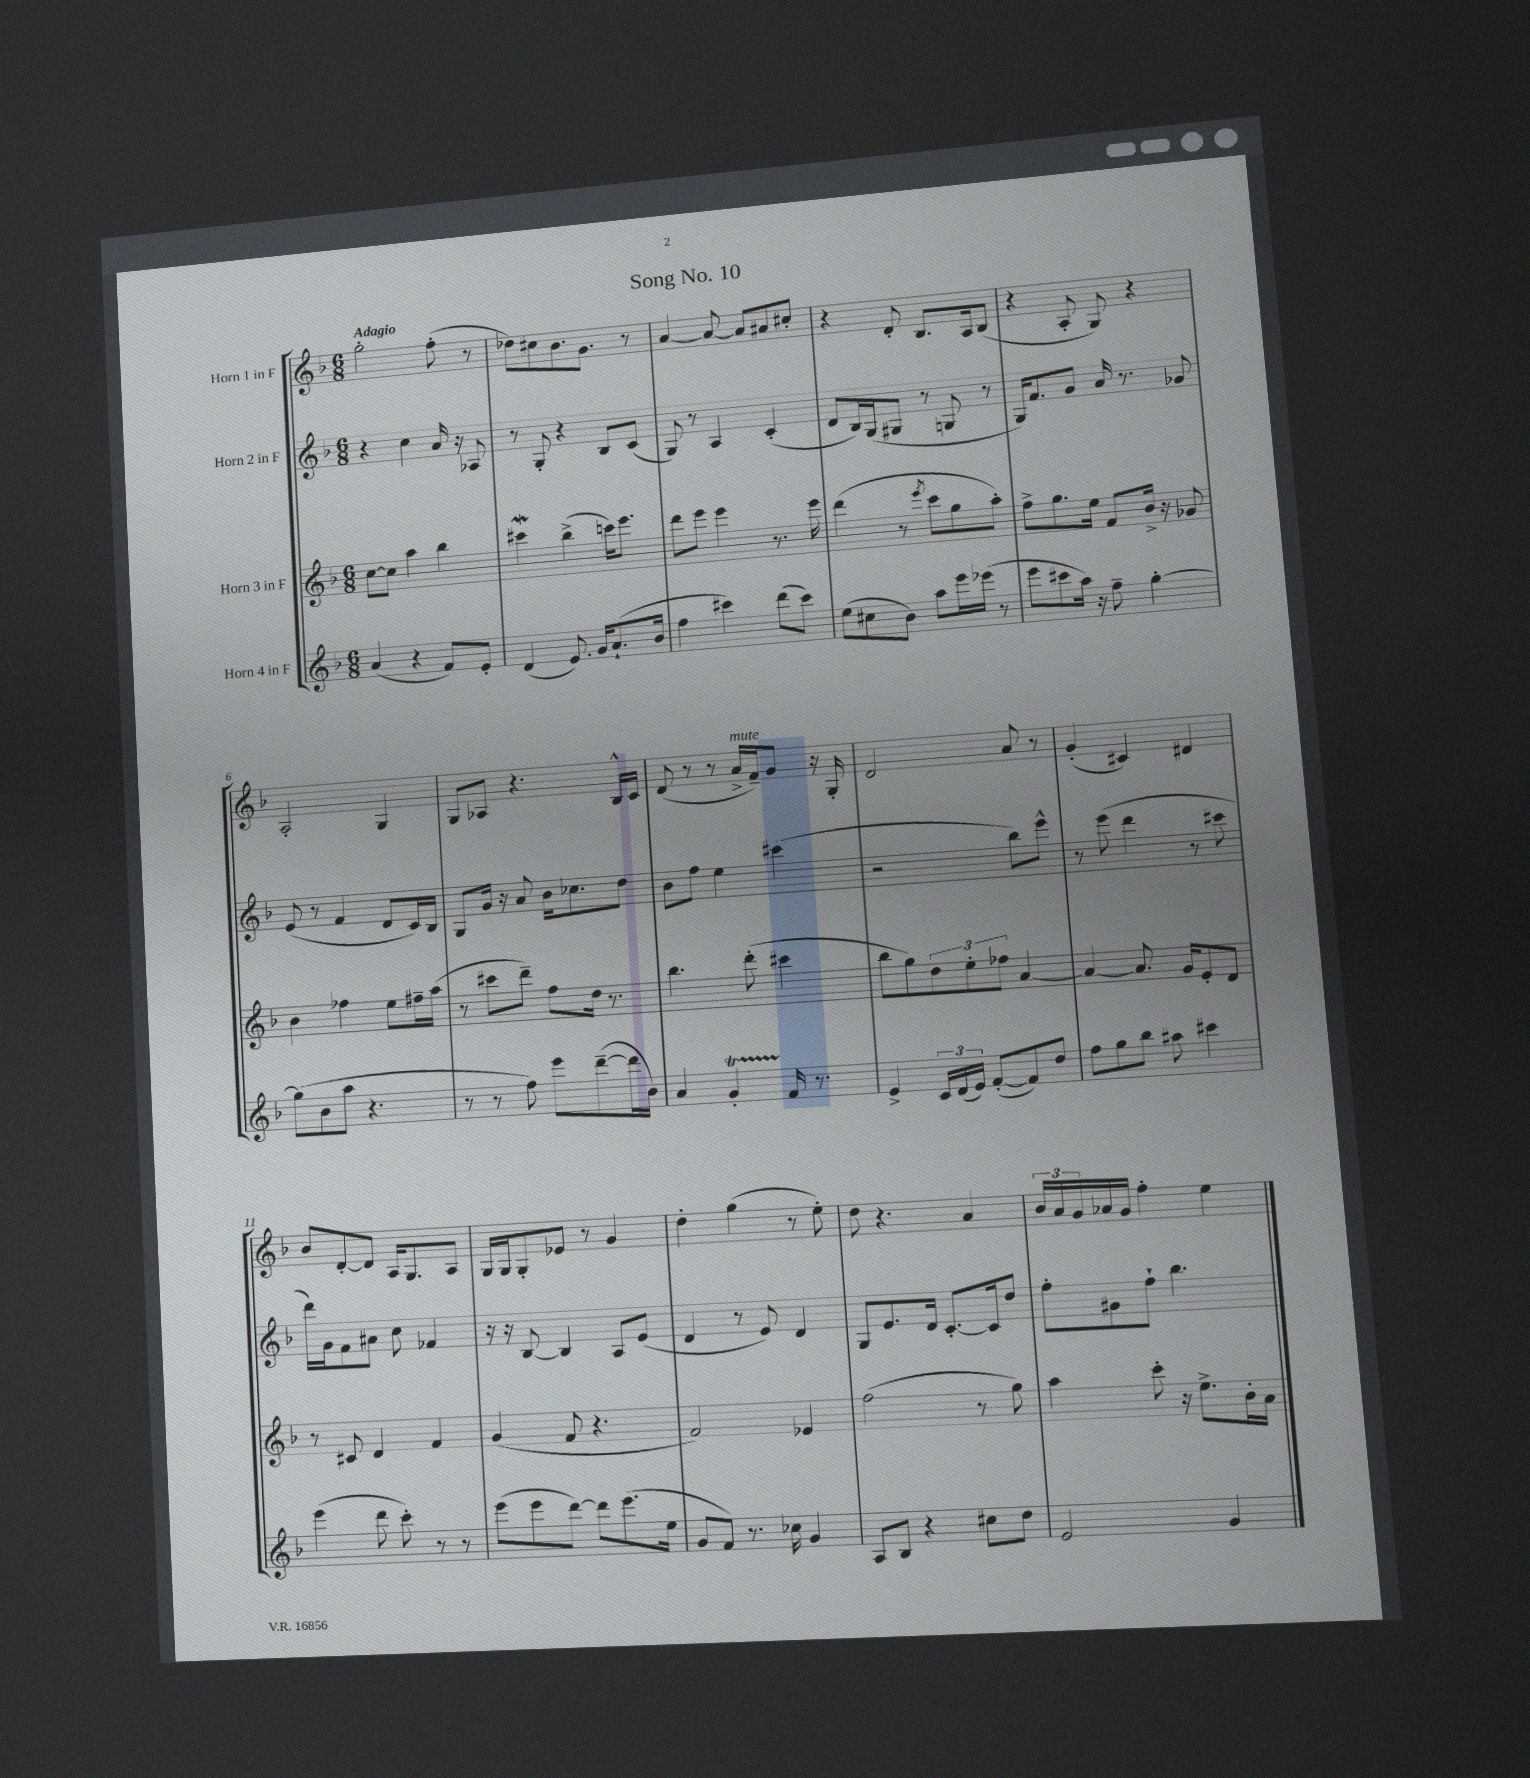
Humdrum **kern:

**kern	**kern	**kern	**kern
*staff4	*staff3	*staff2	*staff1
*clefG2	*clefG2	*clefG2	*clefG2
*k[b-]	*k[b-]	*k[b-]	*k[b-]
*M6/8	*M6/8	*M6/8	*M6/8
(4a	[8cc	4r	2gg'
.	8cc]	.	.
4r	4aa	4cc	.
8f)	4bb-	16a	(8ff'
.	.	16r	.
8e'	.	8A-	8r
=	=	=	=
(4d	4ccc#	8r	8dd-)
.	.	8G'	8cc#
8.e)	(4bb-^	4r	8.b-
16g	.	.	8.g
(8.a`	16ccc)	8B-	.
.	8.eee	.	.
.	.	(8c	8r
16b-	.	.	.
=	=	=	=
4ff	8ddd	8G)	[4a
.	8eee	8r	.
4ccc#)	4eee	4A	8a_
.	.	.	8a]
(8ddd	8.r	(4c'	8a#
8ccc#)	.	.	8cc#'
.	16eee	.	.
=	=	=	=
(8ee	(4ddd	8d	4r
8cc#	.	16B-)	.
.	.	(16G	.
8b-)	8r	8G#	8d'
.	8qeee	.	.
8aa	8ccc	8r	8.B-
16eee	8gg	8G	.
(16eee-	.	.	16A
8r	8aa')	8r	(8B-
=	=	=	=
8eee	8ff^	16G)	4r
.	.	8.f	.
8ccc#	8.gg	.	.
16aa)	.	8g	8A'
16r	16ee	.	.
8ff~	8f	16a	8G)
.	.	8.r	.
[4gg'	16b-^	.	4r
.	16r	.	.
.	8g-	8g-	.
=	=	=	=
(8gg]	4b-	(8e	2A'
8b-	.	8r	.
8aa	4ff-	4f	.
4.r	.	.	.
.	8ee	8d	4G
.	16ff#~	16c)	.
.	(16aa	16B-	.
=	=	=	=
8r	8r	8G	8G
8r	8ccc#	16g	8A-
.	.	16r	.
8ff)	8ddd~)	8a	4.r
8eee	8ff	16b-	.
.	.	8.cc-	.
([8ddd~	16dd	.	.
.	8.r	.	.
16ddd]	.	8dd	16B-^^
16b-)	.	.	16c
=	=	=	=
4a	4.bb-	8b-	(8d
.	.	8ff	8r
4g'	.	4ee	8r
.	(8ddd'	.	16a^
.	.	.	16f~)
16f	4ccc#	(4ccc#	8g
8.r	.	.	.
.	.	.	16r
.	.	.	16G'
=	=	=	=
4e^	8bb-	2r	2d
.	8gg)	.	.
24c	12dd	.	.
(24d	.	.	.
24e)	12ee'	.	.
([8f'	.	.	.
.	12ff-	.	.
8f])	[4a	8bb-)	8a
8dd	.	8eee^^	8r
=	=	=	=
8ff	4a_	8r	(4g'
8gg	.	(8eee	.
8bb-	8.a]	4ddd	4c#)
8aa#	.	.	.
.	16g	.	.
4ccc#	8e'	8r	4d#
.	8d	8ccc#	.
=	=	=	=
(4eee	8r	16ddd)	8b-
.	.	16g	.
.	8c#	8f	[8d'
8ddd	4d	8a#	8d]
8ccc')	.	8cc	16A
.	.	.	8.G
8r	4f	4f-	.
8r	.	.	8A
=	=	=	=
(8eee	(4g	16r	16G
.	.	16r	16G
8eee	.	[8B-	8G'
[8ddd)	8f	4B-]	8e-
8ddd]	4.r	.	8r
(8.eee	.	8A	4g
.	.	(8e	.
16ee	.	.	.
=	=	=	=
8g	2f)	4d	4dd'
8f)	.	.	.
8.r	.	8r	(4gg
.	.	8e)	.
16cc-	.	.	.
4g	4e-	4d	8r
.	.	.	8ee')
=	=	=	=
8A	(2ff	8G	8dd
8B-	.	8.e	4.r
4r	.	.	.
.	.	16d	.
.	.	[8.c'	.
8cc#	8r	.	4a
.	.	16c]	.
8dd	8gg)	8dd	.
=	=	=	=
2e	4aa	8ff'	24b-
.	.	.	24a
.	.	.	24g
.	.	8g#	16a-
.	.	.	16g
.	8ccc'	8ff`	4ff'
.	16r	4.bb-	.
.	8.ee^	.	.
4g	.	.	4ee
.	16b-'	.	.
.	16a	.	.
==	==	==	==
*-	*-	*-	*-
